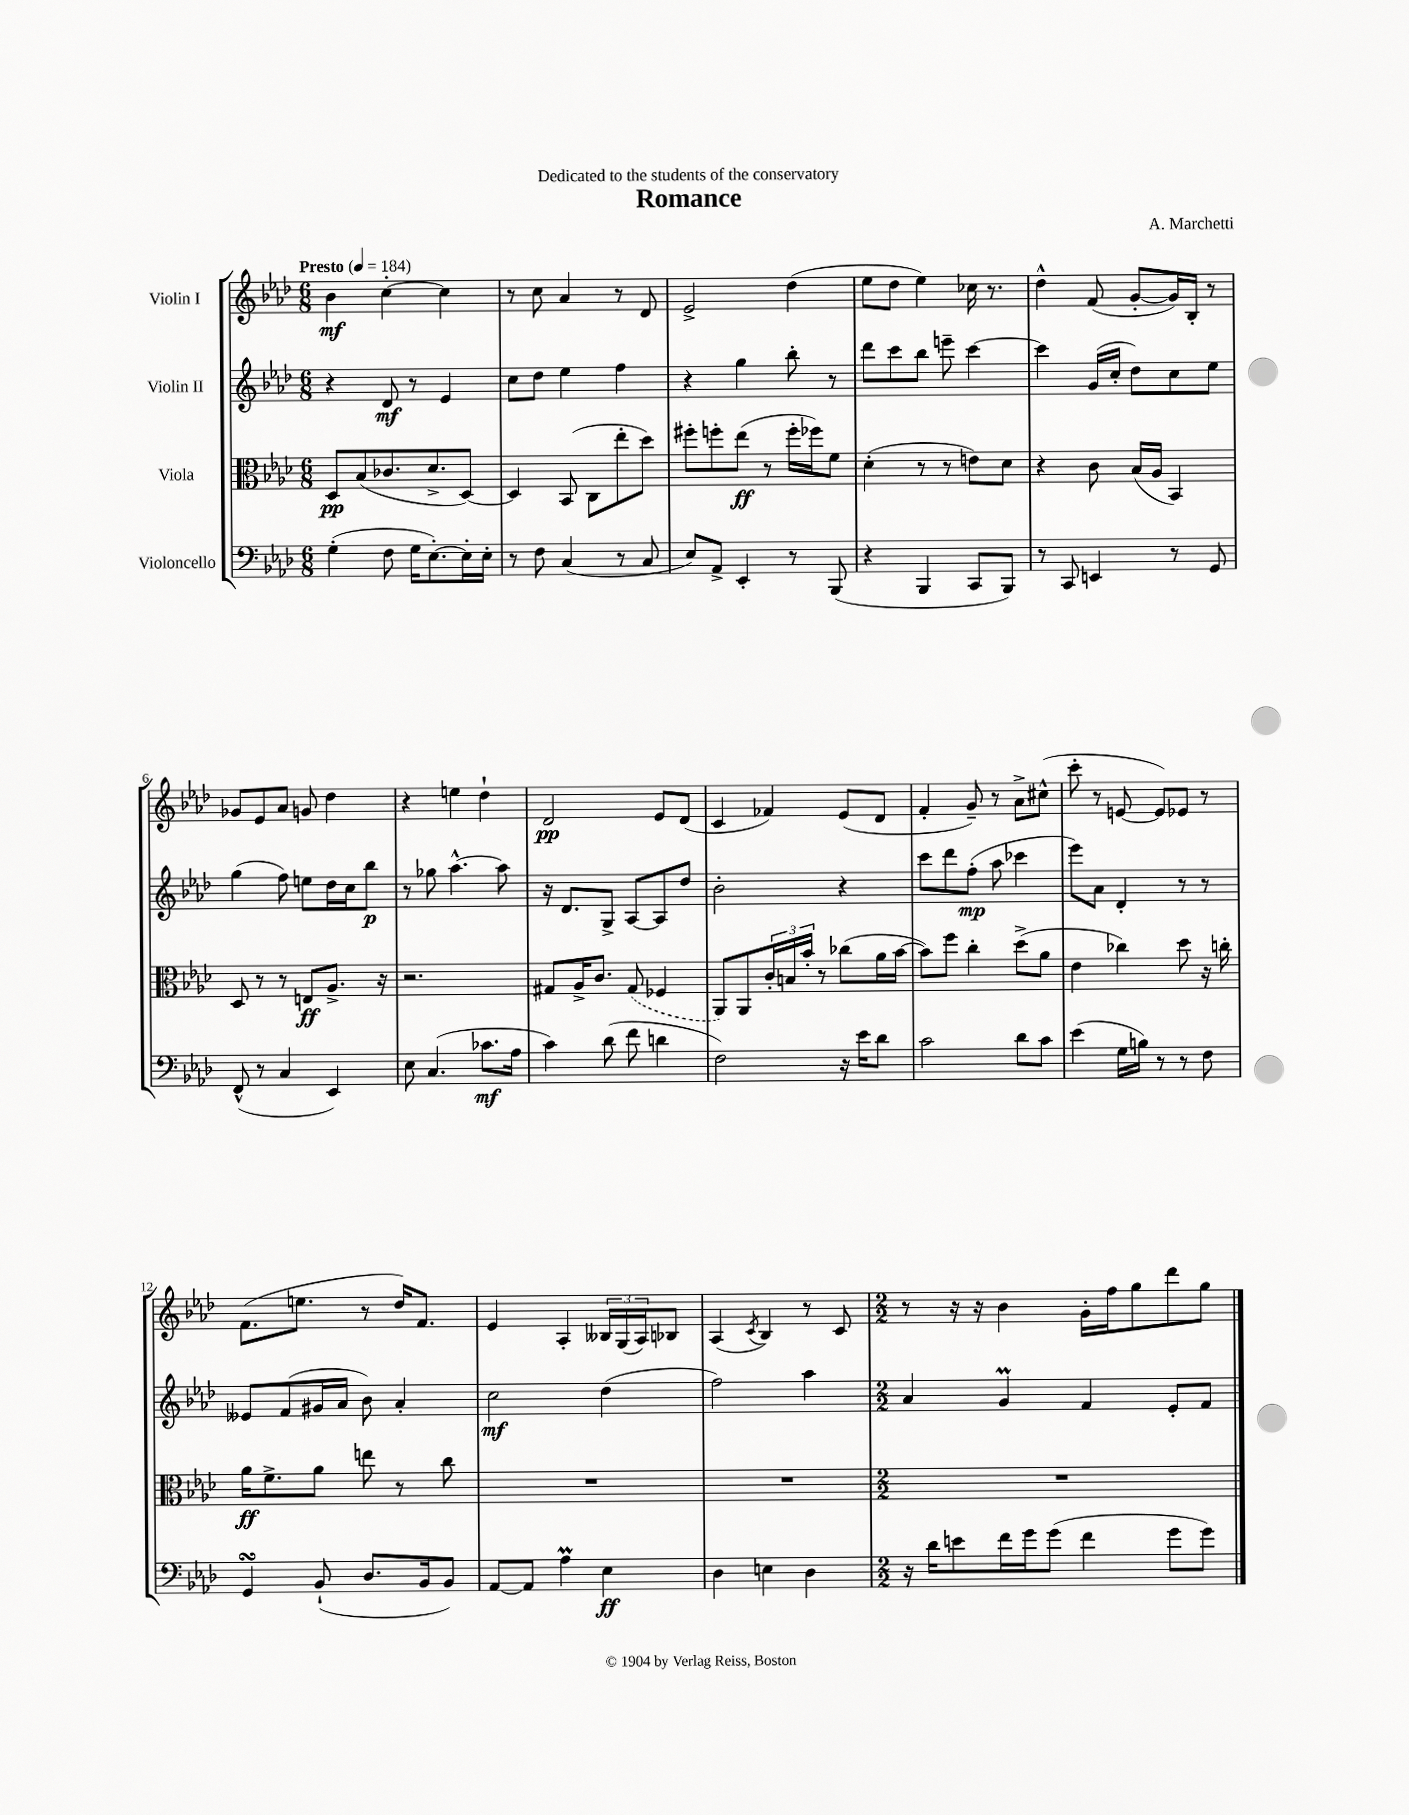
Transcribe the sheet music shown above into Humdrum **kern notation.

**kern	**kern	**kern	**kern
*staff4	*staff3	*staff2	*staff1
*clefF4	*clefC3	*clefG2	*clefG2
*k[b-e-a-d-]	*k[b-e-a-d-]	*k[b-e-a-d-]	*k[b-e-a-d-]
*M6/8	*M6/8	*M6/8	*M6/8
*MM184	*MM184	*MM184	*MM184
(4G'	8D-	4r	4b-
.	(8B-	.	.
8F	8.c-	8d-	[4cc'
16G	.	8r	.
[8.E-')	8.d-^	.	.
.	.	4e-	4cc]
16E-']	[8D-)	.	.
16E-'	.	.	.
=	=	=	=
8r	4D-]	8cc	8r
8F	.	8dd-	8cc
(4C	(8BB-	4ee-	4a-
.	8C	.	.
8r	8ee-'	4ff	8r
8C	8dd-)	.	8d-
=	=	=	=
8E-)	8ff#'	4r	2e-^
8AA-^	8ff'	.	.
4EE-'	(8ee-	4gg	.
.	8r	.	.
8r	16ff'	8bb-'	(4dd-
.	16ff-)	.	.
(8BBB-	8f	8r	.
=	=	=	=
4r	(4d-'	8ddd-	8ee-
.	.	8ccc	8dd-
4BBB-	8r	8bb-	4ee-)
.	8r	8eee~	.
8CC	8e)	[4ccc	16cc-
.	.	.	8.r
8BBB-)	8d-	.	.
=	=	=	=
8r	4r	4ccc]	4dd-^^
8CC	.	.	.
4EE	8c	(16g	(8f
.	.	16cc'	.
.	(16B-	8dd-)	[8g'
.	16A-	.	.
8r	4BB-)	8cc	16g])
.	.	.	16B-'
8GG	.	8ee-	8r
=	=	=	=
(8FF^^	8D-	(4gg	8g-
8r	8r	.	8e-
4C	8r	8ff)	8a-
.	8E	8ee	8g
4EE-)	8.A-^	16dd-	4dd-
.	.	16cc	.
.	.	8bb-	.
.	16r	.	.
=	=	=	=
8E-	2.r	8r	4r
(4.C	.	8gg-	.
.	.	[4.aa-^^	4ee
8.c-	.	.	4dd-`
.	.	8aa-]	.
16A-	.	.	.
=	=	=	=
4c)	8G#	16r	2d-
.	.	8.d-	.
.	16A-^	.	.
.	8.c	.	.
(8d-	.	8G^	.
8f	(8G#	[8A-	.
4d	4F-	8A-]	8e-
.	.	8dd-	(8d-
=	=	=	=
2F)	8AA-)	2b-'	4c
.	8AA-	.	.
.	24c'	.	4f-)
.	24B	.	.
.	24b-'	.	.
.	8r	.	.
16r	(8cc-	4r	(8e-
16e-	.	.	.
8d-	16a-	.	8d-
.	[16b-	.	.
=	=	=	=
2c	8b-])	8ccc	4f'
.	8ff	8ddd-	.
.	4cc'	(8ff'	8g~)
.	.	8aa-	8r
8d-	(8dd-^	4ccc-	8a-^
8c	8a-	.	(8cc#^^
=	=	=	=
(4e-	4e-	8eee-)	8ccc'
.	.	8a-	8r
16G	4cc-)	4d-'	[8e
16B)	.	.	.
8r	.	.	8e])
8r	8dd-	8r	8e-
8F	16r	8r	8r
.	16cc'	.	.
=	=	=	=
4GG	16a-	8e--	(8.f
.	8.f^	.	.
.	.	(8f	.
.	.	.	8.ee
(8BB-`	8a-	16g#	.
.	.	16a-	.
8.D-	8ee	8b-)	8r
.	8r	4a-'	16dd-)
16BB-	.	.	8.f
8BB-)	8cc	.	.
=	=	=	=
[8AA-	2.r	2cc	4e-
8AA-]	.	.	.
4A-	.	.	4A-'
4E-	.	(4dd-	24B--
.	.	.	(24G
.	.	.	24A-)
.	.	.	8B-
=	=	=	=
4D-	2.r	2ff)	(4A-
.	.	.	8qc
4E	.	.	4B-)
4D-	.	4aa-	8r
.	.	.	8c
=	=	=	=
*M2/2	*M2/2	*M2/2	*M2/2
16r	1r	4a-	8r
16d-	.	.	.
8e	.	.	16r
.	.	.	16r
16f	.	4g	4b-
16g	.	.	.
(8g	.	.	.
4f	.	4f	16g'
.	.	.	16ff
.	.	.	8gg
8g	.	8e-'	8ddd-
8g)	.	8f	8gg
==	==	==	==
*-	*-	*-	*-
